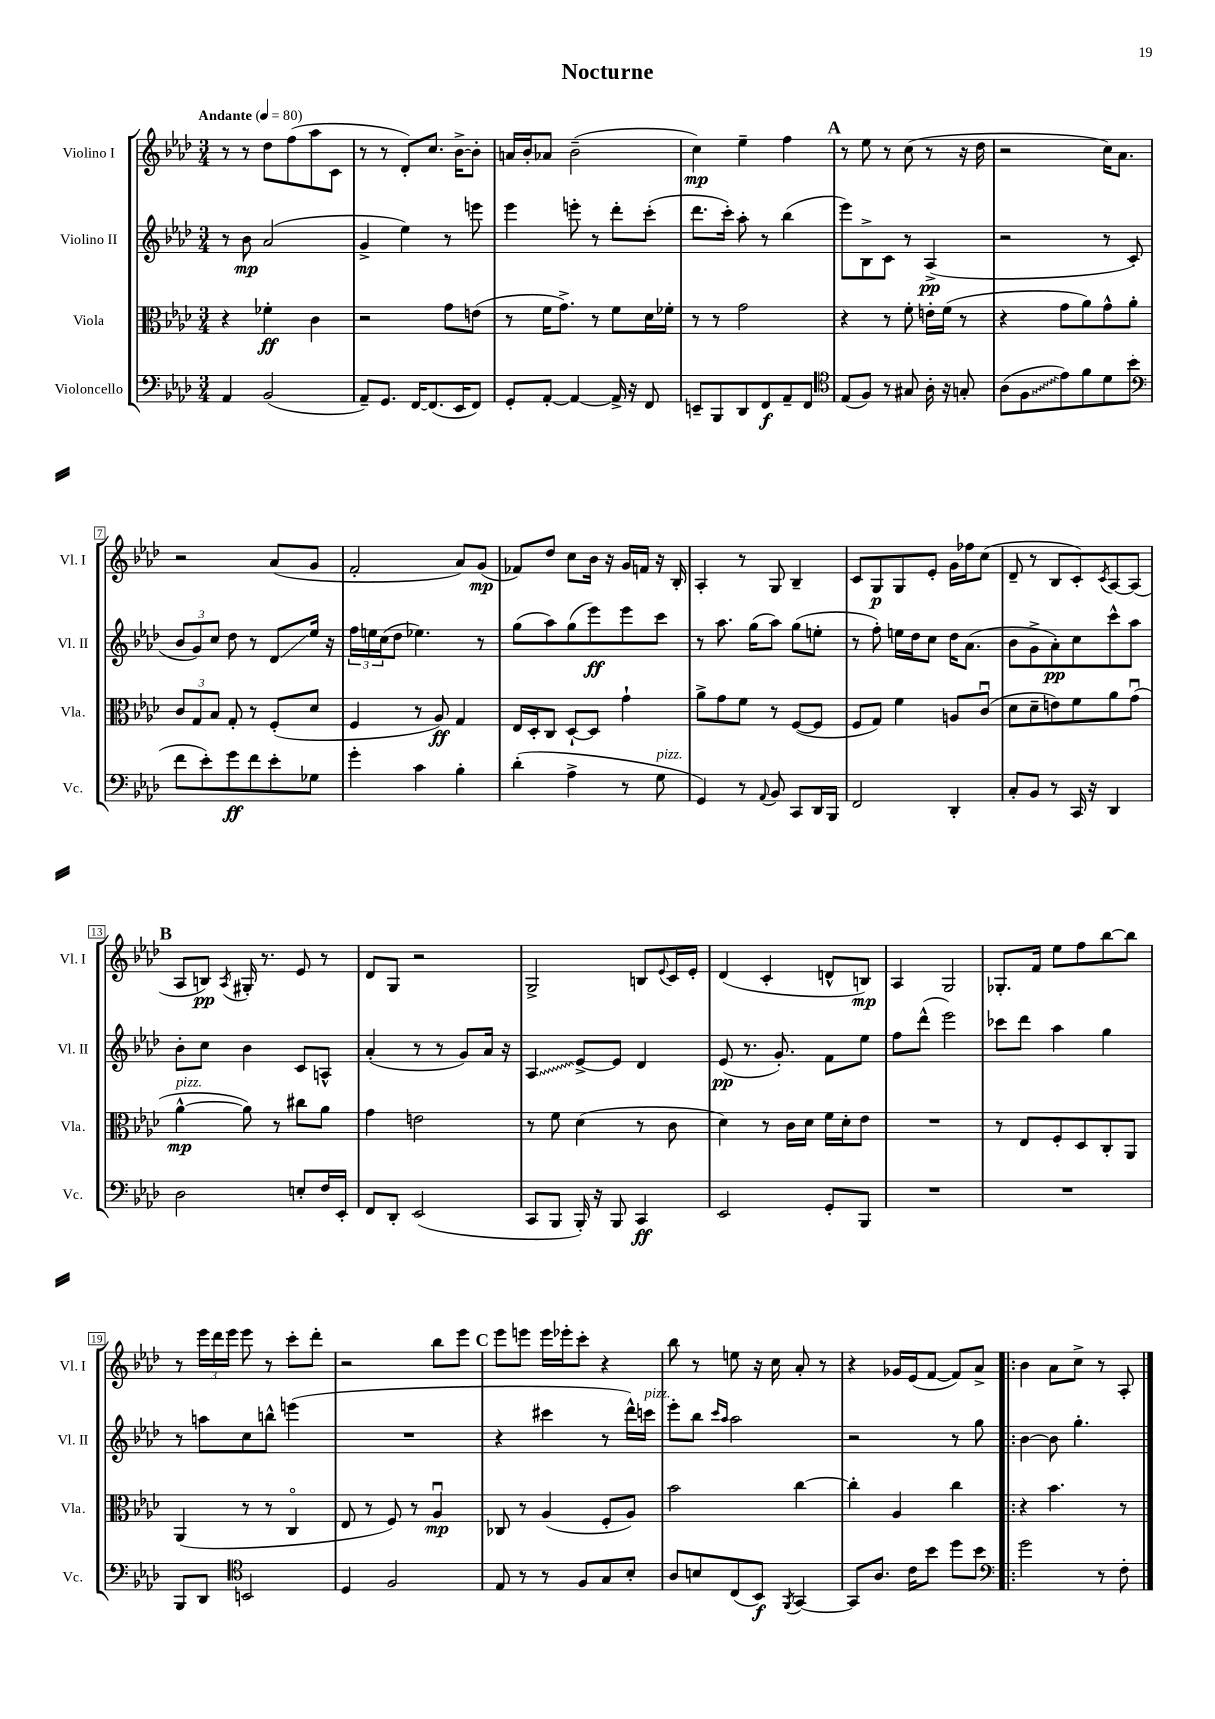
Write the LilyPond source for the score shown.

\header { title = "Nocturne" }
<<
\new StaffGroup <<
\new Staff = "s0" \with { instrumentName = "Violino I" shortInstrumentName = "Vl. I" } {
    \clef treble \key aes \major \numericTimeSignature \time 3/4 \tempo "Andante" 4 = 80
    r8 r8 des''8 f''8( aes''8 c'8 |
    r8 r8 des'8-.) c''8. bes'16~-> bes'8-. |
    a'16 bes'16-. aes'8 bes'2--( |
    c''4\mp) ees''4-- f''4 |
    \mark \markup { \bold "A" } r8 ees''8 r8 c''8( r8 r16 des''16 |
    r2 c''16) aes'8. |
    r2 aes'8( g'8 |
    f'2-. aes'8) g'8\mp( |
    fes'8) des''8 c''8 bes'16 r16 g'16 f'16 r16 bes16-. |
    aes4-. r8 g8 bes4-- |
    c'8 g8\p g8 ees'8-. g'16 fes''16 c''8( |
    des'8-- r8 bes8 c'8-.) \acciaccatura { c'8 } aes8~ aes8( |
    \mark \markup { \bold "B" } aes8 b8\pp) \acciaccatura { aes8 } gis16-. r8. ees'8 r8 |
    des'8 g8 r2 |
    g2-> b8 \appoggiatura { ees'8 } c'16 ees'16-. |
    des'4( c'4-. d'8-^ b8\mp) |
    aes4 g2 |
    ges8.-. f'16 ees''8 f''8 bes''8~ bes''8 |
    r8 \tuplet 3/2 { ees'''16 des'''16 ees'''16 } ees'''8 r8 c'''8-. des'''8-. |
    r2 bes''8 ees'''8 |
    \mark \markup { \bold "C" } ees'''8 e'''8 e'''16 ees'''16-. c'''8-. r4 |
    bes''8 r8 e''8 r16 c''16 aes'8-. r8 |
    r4 ges'16 ees'16( f'8~ f'8) aes'8-> |
    \bar ".|:" bes'4 aes'8 c''8-> r8 aes8-. \bar "|." |
}
\new Staff = "s1" \with { instrumentName = "Violino II" shortInstrumentName = "Vl. II" } {
    \clef treble \key aes \major \numericTimeSignature \time 3/4
    r8 bes'8\mp aes'2( |
    g'4-> ees''4) r8 e'''8 |
    ees'''4 e'''8-. r8 des'''8-. c'''8-.( |
    des'''8. c'''16-.) aes''8-. r8 bes''4( |
    \mark \markup { \bold "A" } ees'''8) bes8-> c'8 r8 aes4->\pp( |
    r2 r8 c'8-. |
    \tuplet 3/2 { bes'8 g'8) c''8 } des''8 r8 des'8\glissando ees''16 r16 |
    \tuplet 3/2 { f''16 e''16 c''16( } des''8 ees''4.) r8 |
    g''8( aes''8) g''8( ees'''8\ff) ees'''8 c'''8 |
    r8 aes''8. g''16( aes''8) g''8( e''8-. |
    r8 f''8-.) e''16 des''16 c''8 des''16 aes'8.( |
    bes'8 g'8-> aes'8-.\pp) c''8 c'''8-^ aes''8 |
    \mark \markup { \bold "B" } bes'8-. c''8 bes'4 c'8 a8-^ |
    aes'4-.( r8 r8 g'8) aes'16 r16 |
    \once \override Glissando.style = #'zigzag aes4\glissando ees'8~-> ees'8 des'4 |
    ees'8\pp( r8. g'8.-.) f'8 ees''8 |
    f''8 des'''8-^( ees'''2) |
    ces'''8 des'''8 aes''4 g''4 |
    r8 a''8 c''8 b''8-^ e'''4( |
    R2. |
    \mark \markup { \bold "C" } r4 cis'''4 r8 des'''16-^) c'''16^\markup { \italic "pizz." } |
    ees'''8-. bes''8 \grace { c'''16 aes''16 } aes''2 |
    r2 r8 g''8 |
    \bar ".|:" bes'4~ bes'8 g''4.-. \bar "|." |
}
\new Staff = "s2" \with { instrumentName = "Viola" shortInstrumentName = "Vla." } {
    \clef alto \key aes \major \numericTimeSignature \time 3/4
    r4 fes'4-.\ff c'4 |
    r2 g'8 e'8( |
    r8 f'16 g'8.->) r8 f'8 des'16 fes'16-. |
    r8 r8 g'2 |
    \mark \markup { \bold "A" } r4 r8 f'8-. e'16-. f'16( r8 |
    r4 g'8 aes'8) g'8-^ aes'8-. |
    \tuplet 3/2 { c'8 g8 bes8 } g8-. r8 f8-.( des'8 |
    f4 r8 aes8\ff) g4 |
    ees16 des16-. c8 des8~-! des8 g'4-! |
    aes'8-> g'8 f'8 r8 f8~( f8 |
    f8 g8) f'4 a8 c'8\downbow( |
    des'8 des'8-- e'8) f'8 aes'8 g'8\downbow( |
    \mark \markup { \bold "B" } aes'4~-^\mp^\markup { \italic "pizz." } aes'8) r8 cis''8 aes'8 |
    g'4 e'2 |
    r8 f'8 des'4( r8 c'8 |
    des'4) r8 c'16 des'16 f'16 des'16-. ees'8 |
    R2. |
    r8 ees8 f8-. des8 c8-. aes,8 |
    aes,4( r8 r8 c4\flageolet |
    ees8 r8 f8) r8 aes4\downbow\mp |
    \mark \markup { \bold "C" } ces8 r8 aes4( f8-. aes8) |
    bes'2 c''4~ |
    c''4-. aes4 c''4 |
    \bar ".|:" r4 bes'4. r8 \bar "|." |
}
\new Staff = "s3" \with { instrumentName = "Violoncello" shortInstrumentName = "Vc." } {
    \clef bass \key aes \major \numericTimeSignature \time 3/4
    aes,4 bes,2( |
    aes,8--) g,8. f,16~ f,8.( ees,16 f,8) |
    g,8-. aes,8~-. aes,4~ aes,16-> r16 f,8 |
    e,8-- bes,,8 des,8 f,8\f aes,8-- f,8 |
    \mark \markup { \bold "A" } \clef tenor ees8( f8) r8 gis8 aes16-. r16 g8-. |
    aes8( \once \override Glissando.style = #'zigzag f8\glissando ees'8) f'8 des'8 bes'8( |
    \clef bass f'8 ees'8-.) g'8\ff f'8 ees'8-. ges8 |
    g'4-. c'4 bes4-. |
    des'4-.( aes4-> r8 g8^\markup { \italic "pizz." } |
    g,4) r8 \appoggiatura { aes,8 } bes,8 c,8 des,16 bes,,16 |
    f,2 des,4-. |
    c8-. bes,8 r8 c,16 r16 des,4 |
    \mark \markup { \bold "B" } des2 e8-. f16 ees,16-. |
    f,8 des,8-. ees,2( |
    c,8 bes,,8 bes,,16-.) r16 bes,,8 c,4\ff |
    ees,2 g,8-. bes,,8 |
    R2. |
    R2. |
    bes,,8 des,8 \clef tenor b,2 |
    des4 f2 |
    \mark \markup { \bold "C" } ees8 r8 r8 f8 g8 bes8-. |
    aes8 b8 c8( bes,8\f) \acciaccatura { f,8 } g,4~ |
    g,8 aes8. c'16 bes'8 des''8 bes'8 |
    \clef bass \bar ".|:" g'2 r8 f8-. \bar "|." |
}
>>
>>
\layout { \context { \Score \override BarNumber.stencil = #(make-stencil-boxer 0.1 0.3 ly:text-interface::print) } }
